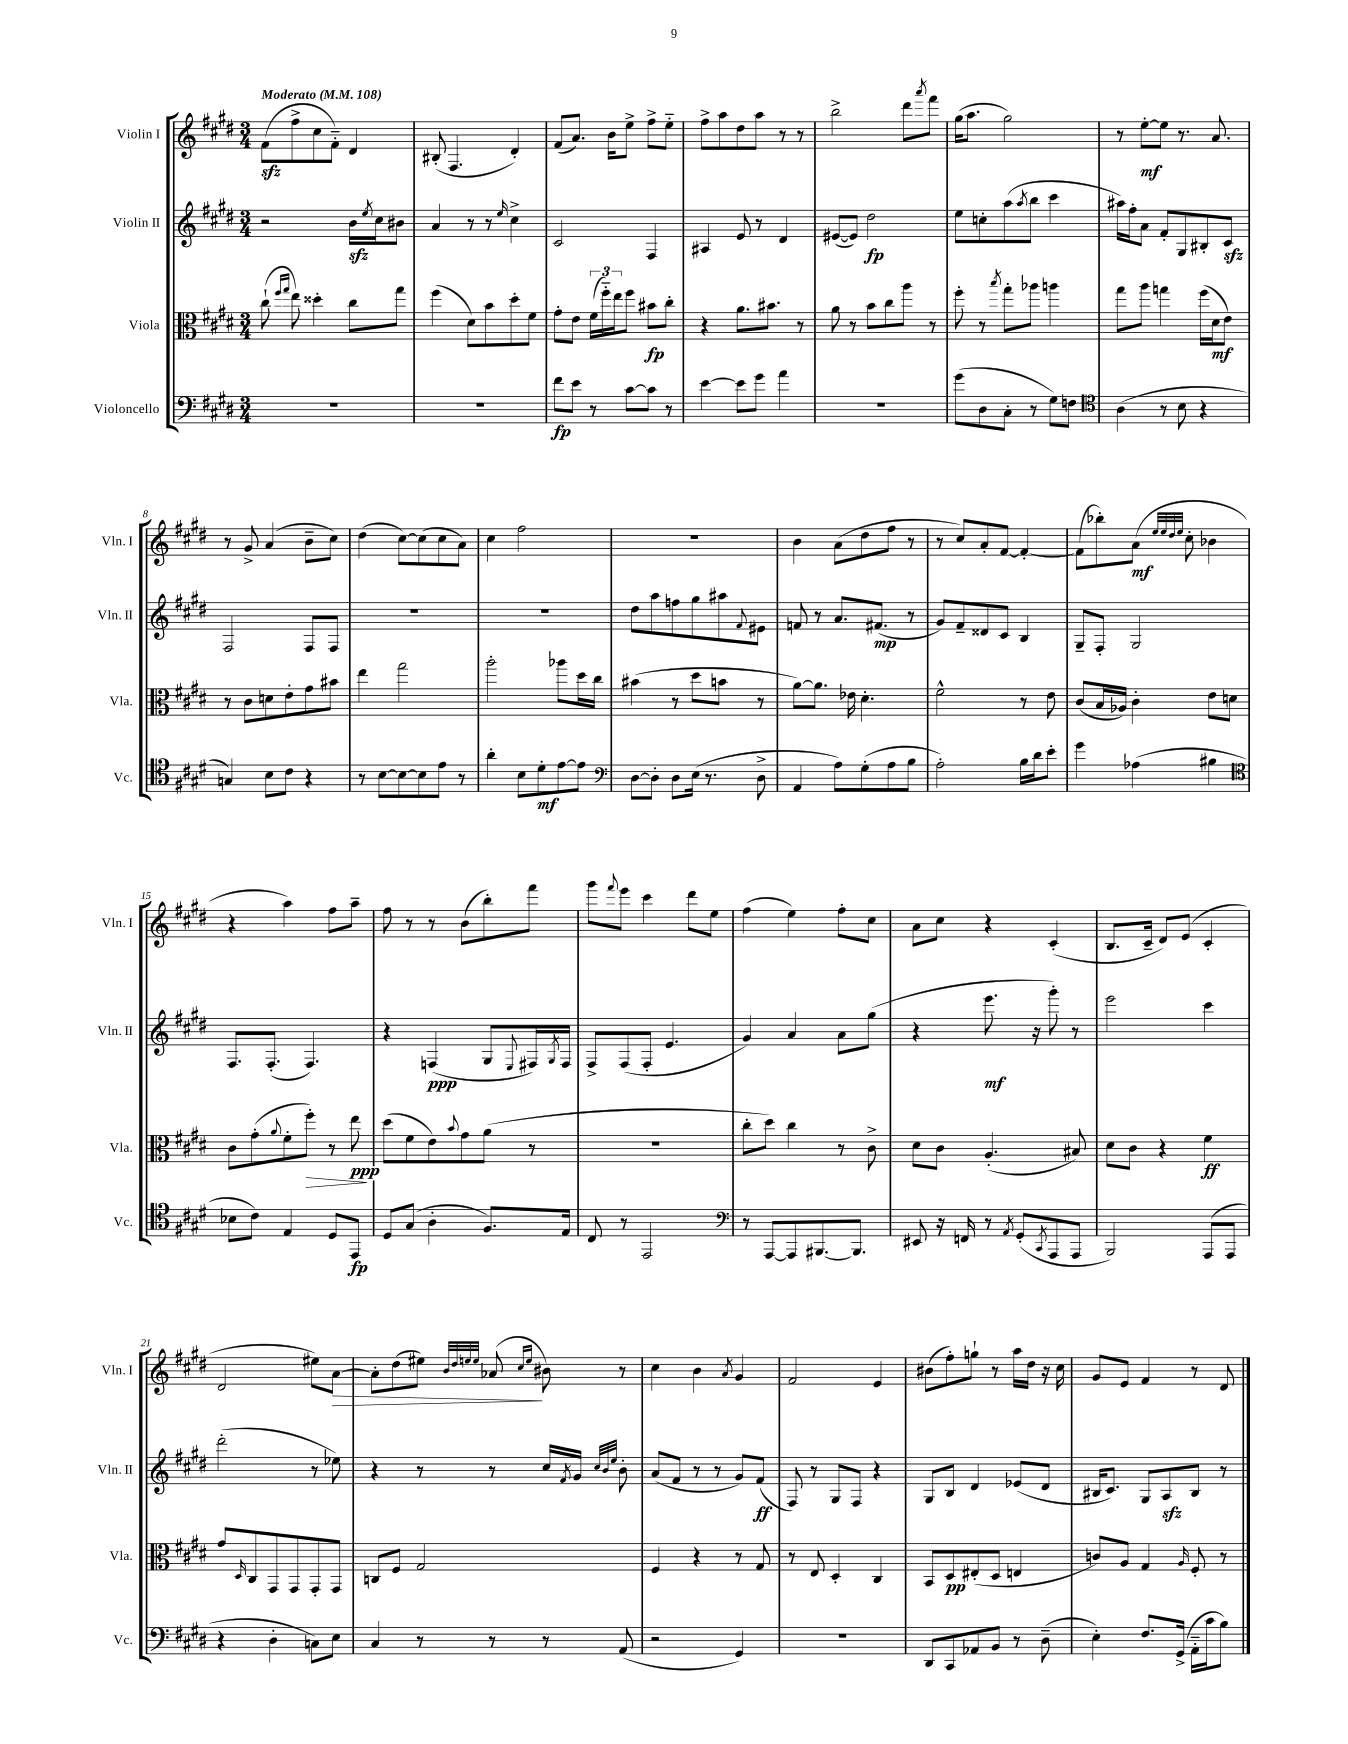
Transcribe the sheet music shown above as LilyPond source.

<<
\new StaffGroup <<
\new Staff = "s0" \with { instrumentName = "Violin I" shortInstrumentName = "Vln. I" } {
    \clef treble \key e \major \numericTimeSignature \time 3/4 \tempo "Moderato" 4 = 108
    fis'8\sfz( fis''8-> cis''8 fis'8-_) dis'4 |
    bis8-.( fis4. dis'4-.) |
    fis'8( a'8.) b'16 e''8-> fis''8-> e''8-_ |
    fis''8-> a''8 dis''8 a''8 r8 r8 |
    b''2-> dis'''8 \acciaccatura { a'''8 } fis'''8 |
    gis''16( a''8. gis''2) |
    r8 e''8~-.\mf e''8 r8. a'8. |
    r8 gis'8-> a'4( b'8-- cis''8) |
    dis''4( cis''8~) cis''8( cis''8 a'8) |
    cis''4 fis''2 |
    R2. |
    b'4 a'8( dis''8 fis''8 r8 |
    r8 cis''8) a'8-. fis'8~ fis'4~-. |
    fis'8( bes''8-.) a'8\mf( \grace { e''32 e''32 dis''32 e''32 } cis''8-. bes'4 |
    r4 a''4) fis''8 a''8-- |
    fis''8 r8 r8 b'8( b''8-.) fis'''8 |
    gis'''8 \appoggiatura { fis'''8 } e'''8 cis'''4 dis'''8 e''8 |
    fis''4( e''4) fis''8-. cis''8 |
    a'8 cis''8 r4 cis'4-.( |
    b8. cis'16-- dis'8) e'8( cis'4-. |
    dis'2 eis''8) a'8~\> |
    a'8-. dis''8( eis''8) \grace { b'32 dis''32 e''32 e''32 } aes'8\!( \grace { cis''16 e''16 } bis'8) r8 |
    cis''4 b'4 \acciaccatura { a'8 } gis'4 |
    fis'2 e'4 |
    bis'8( fis''8-.) g''8-! r8 a''16 dis''16 r16 cis''16 |
    gis'8 e'8 fis'4 r8 dis'8 \bar "|." |
}
\new Staff = "s1" \with { instrumentName = "Violin II" shortInstrumentName = "Vln. II" } {
    \clef treble \key e \major \numericTimeSignature \time 3/4
    r2 b'16\sfz \acciaccatura { e''8 } cis''16 bis'8 |
    a'4 r8 r8 \grace { e''16 } cis''4-> |
    cis'2 fis4 |
    ais4 e'8 r8 dis'4 |
    eis'8~( eis'8) dis''2\fp |
    e''8 c''8-. a''8( \acciaccatura { a''8 } b''8 cis'''4 |
    ais''16) fis''16-. a'8 fis'8-. gis8 bis8-. cis'8\sfz |
    fis2 fis8 fis8 |
    R2. |
    R2. |
    dis''8 a''8 f''8 gis''8 ais''8 \appoggiatura { fis'8 } eis'8 |
    f'8 r8 a'8. fis'8.\mp( r8 |
    gis'8) fis'8-- disis'8 cis'8 b4 |
    gis8-- fis8-. gis2 |
    fis8. fis8.-.( fis4.) |
    r4 f4\ppp( gis8 \appoggiatura { e8 } fis16) \acciaccatura { gis8 } fis16 |
    fis8-> fis8( fis8-. e'4. |
    gis'4) a'4 a'8 gis''8( |
    r4 e'''8.\mf r16 gis'''8-.) r8 |
    e'''2 cis'''4 |
    dis'''2-.( r8 ees''8) |
    r4 r8 r8 cis''16 \acciaccatura { fis'8 } gis'16 \grace { cis''32 b'32 e''32 } b'8-. |
    a'8( fis'8 r8 r8 gis'8) fis'8\ff( |
    fis8) r8 gis8 fis8 r4 |
    gis8 b8 dis'4 ees'8( dis'8 |
    bis16 cis'8.) gis8 a8\sfz bis8 r8 \bar "|." |
}
\new Staff = "s2" \with { instrumentName = "Viola" shortInstrumentName = "Vla." } {
    \clef alto \key e \major \numericTimeSignature \time 3/4
    cis''8-!( \grace { fis''16 gis''16 } e''8) disis''4-. cis''8 gis''8 |
    fis''4( dis'8) b'8 dis''8-. fis'8 |
    gis'8-. e'8 \tuplet 3/2 { fis'16( fis''16-_) e''16 } fis''8 bis'8\fp cis''8-. |
    r4 a'8. bis'8. r8 |
    a'8 r8 b'8 cis''8 a''8 r8 |
    fis''8-. r8 \acciaccatura { b''8 } gis''8-. aes''8 a''4 |
    gis''8 a''8 g''4 fis''16( dis'16\mf e'8) |
    r8 cis'8 d'8 e'8-. gis'8 bis'8 |
    e''4 gis''2 |
    a''2-. aes''8 dis''16 cis''16 |
    bis'4( r8 dis''8 b'8 r8 |
    a'8~) a'8. ees'16 dis'4.-. |
    fis'2-^ r8 e'8 |
    cis'8( b16 aes16) cis'4-. e'8 d'8 |
    cis'8 gis'8-.( \appoggiatura { a'8 } fis'8-. fis''8-.\>) r8 e''8\ppp\! |
    dis''8( fis'8 e'8) \appoggiatura { b'8 } gis'8 a'8( r8 |
    R2. |
    cis''8-. dis''8) cis''4 r8 cis'8-> |
    dis'8 cis'8 a4.-.( bis8) |
    dis'8 cis'8 r4 fis'4\ff |
    gis'8 \grace { dis16 } cis8 gis,8 gis,8 gis,8-. gis,8 |
    c8 fis8 gis2 |
    fis4 r4 r8 gis8 |
    r8 e8 dis4-. cis4 |
    b,8 dis8\pp eis8-.( dis8 e4 |
    c'8) a8 gis4 \grace { a16 } fis8-. r8 \bar "|." |
}
\new Staff = "s3" \with { instrumentName = "Violoncello" shortInstrumentName = "Vc." } {
    \clef bass \key e \major \numericTimeSignature \time 3/4
    R2. |
    R2. |
    fis'8\fp e'8 r8 cis'8~ cis'8 r8 |
    e'4~ e'8 gis'8 a'4 |
    R2. |
    gis'8( dis8 cis8-. r8 gis8) f8 |
    \clef tenor a4( r8 b8 r4 |
    g4) b8 cis'8 r4 |
    r8 b8~ b8~ b8 e'8 r8 |
    a'4-. b8 dis'8-.\mf e'8~ e'8 |
    \clef bass dis8~ dis8-. dis8 e16( r8. dis8-> |
    a,4 a8) gis8-.( a8 b8 |
    a2-.) b16 dis'16 e'8-. |
    gis'4 aes4( bis4 |
    \clef tenor bes8 cis'8) e4 dis8 e,8\fp |
    dis8 gis8( a4-. fis8.) e16 |
    cis8 r8 e,2 |
    \clef bass r8 a,,8~ a,,8 bis,,8.~ bis,,8. |
    eis,8 r16 f,16 r8 \acciaccatura { a,8 } gis,8-.( \acciaccatura { cis,8 } a,,8 a,,8 |
    b,,2) a,,8( a,,8 |
    r4 dis4-. c8) e8 |
    cis4 r8 r8 r8 a,8( |
    r2 gis,4) |
    R2. |
    dis,8 cis,8 aes,8 b,8 r8 dis8--( |
    e4-.) fis8. gis,16->( a,16-_ cis'16 b8) \bar "|." |
}
>>
>>
